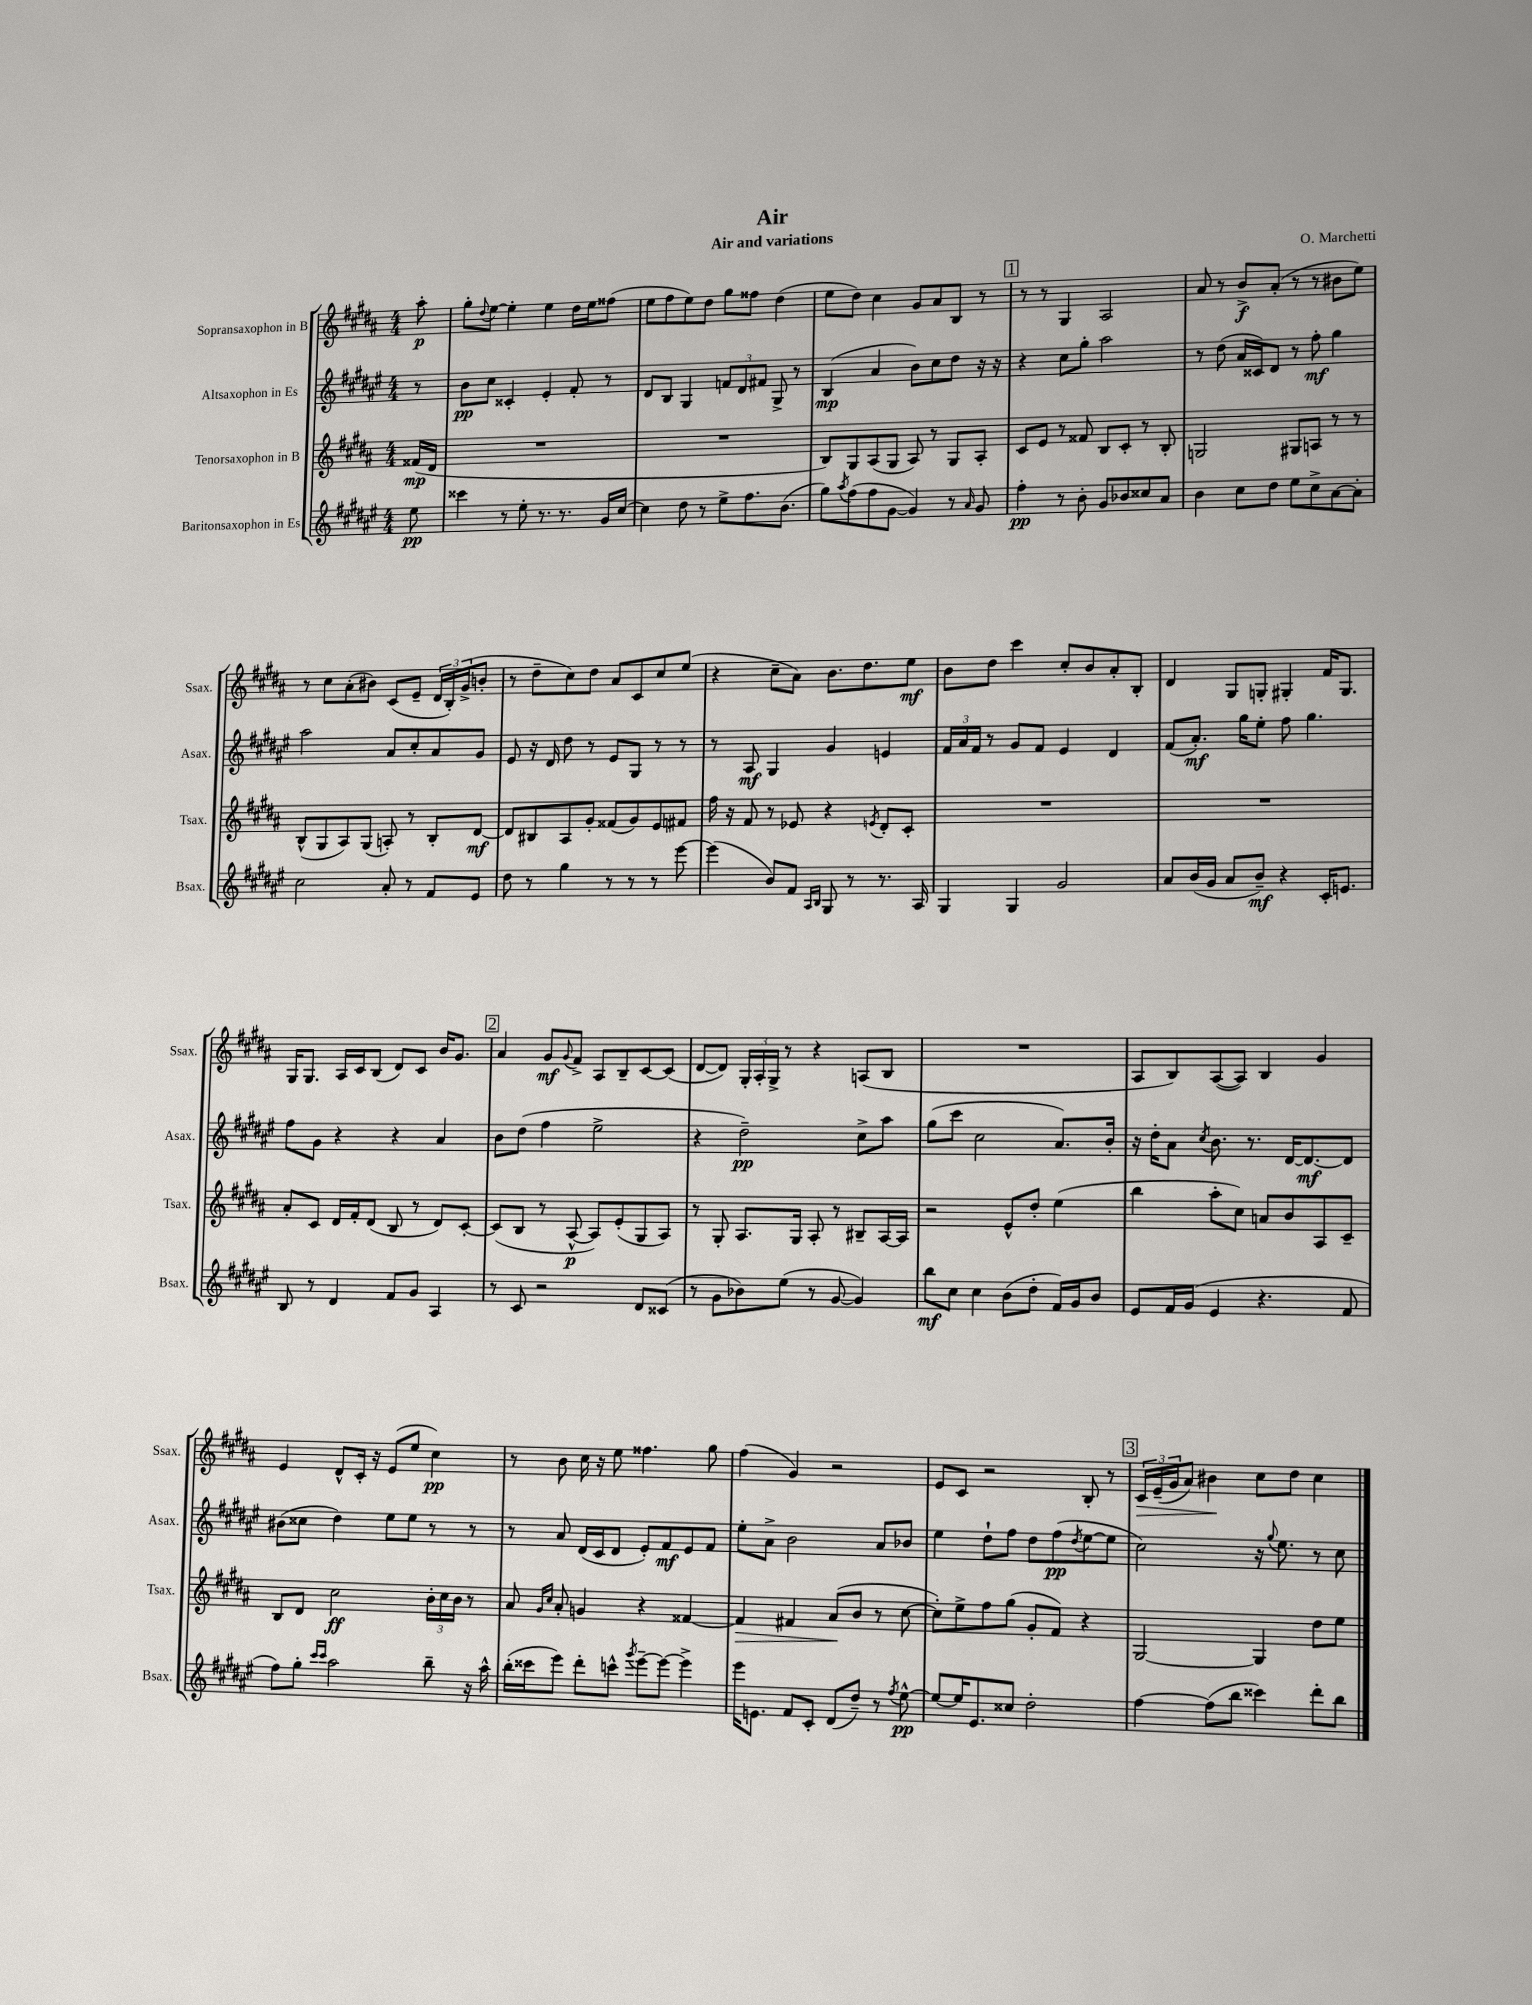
\header { title = "Air" composer = "O. Marchetti" subtitle = "Air and variations" }
<<
\new StaffGroup <<
\new Staff = "s0" \with { instrumentName = "Sopransaxophon in B" shortInstrumentName = "Ssax." } {
    \clef treble \key b \major \numericTimeSignature \time 4/4 \partial 8
    ais''8-.\p |
    gis''8-. \appoggiatura { dis''8 } e''8~ e''4-. e''4 dis''16 e''16 fisis''8( |
    e''8 fis''8 e''8) dis''8 gis''8 fisis''8 dis''4( |
    e''8 dis''8) cis''4 gis'8 ais'8 b8 r8 |
    \mark \markup { \box "1" } r8 r8 gis4 ais2 |
    ais'8 r8 b'8->\f ais'8-.( r8 r8 bis'8 e''8) |
    r8 cis''8 ais'8-.( bis'8) cis'8( e'8-- \tuplet 3/2 { dis'16 b16-.) gis'16->( } b'8-. |
    r8 dis''8-- cis''8) dis''8 ais'8 cis'8 cis''8 e''8( |
    r4 cis''8-- ais'8) b'8. dis''8. e''8\mf |
    b'8 dis''8 cis'''4 cis''8-. b'8 ais'8-. b8-. |
    dis'4 gis8 g8-. gis4-. fis'16 gis8. |
    gis16 gis8. ais16 cis'16 b8( dis'8) cis'8 b'16 gis'8. |
    \mark \markup { \box "2" } ais'4 gis'8\mf \appoggiatura { gis'8 } fis'8-> ais8 b8-- cis'8~ cis'8( |
    dis'8~ dis'8) \tuplet 3/2 { gis16-. ais16-. gis16-> } r8 r4 a8( b8 |
    R1 |
    ais8 b8) ais8~( ais8) b4 gis'4 |
    e'4 dis'8-^ cis'16-. r16 e'8( e''8 cis''4\pp) |
    r8 b'8 cis''16 r16 e''8 fisis''4. gis''8 |
    fis''4( gis'4) r2 |
    e'8 cis'8 r2 b8-. r8 |
    \mark \markup { \box "3" } \tuplet 3/2 { cis'16\> e'16--( gis'16 } ais'8) bis'4\! cis''8 dis''8 cis''4 \bar "|." |
}
\new Staff = "s1" \with { instrumentName = "Altsaxophon in Es" shortInstrumentName = "Asax." } {
    \clef treble \key fis \major \numericTimeSignature \time 4/4 \partial 8
    r8 |
    b'8\pp cis''8 cisis'4-. eis'4-. fis'8-. r8 |
    dis'8 b8 gis4 \tuplet 3/2 { f'8 dis'8 fis'8 } gis8-> r8 |
    b4\mp( ais'4 b'8) cis''8 dis''8 r16 r16 |
    \mark \markup { \box "1" } r4 cis''8 gis''8-. ais''2 |
    r8 dis''8( ais'16 cisis'16) dis'8 r8 fis''8-.\mf gis''4 |
    ais''2 ais'8 cis''8-. ais'8 gis'8 |
    eis'8 r16 dis'16 dis''8 r8 eis'8 gis8 r8 r8 |
    r8 ais8\mf gis4 gis'4 e'4 |
    \tuplet 3/2 { fis'16 ais'16 fis'16 } r8 gis'8 fis'8 eis'4 dis'4 |
    fis'8( ais'8.-.\mf) gis''16 eis''8-. fis''8 gis''4. |
    fis''8 gis'8 r4 r4 ais'4 |
    \mark \markup { \box "2" } b'8 dis''8( fis''4 eis''2-> |
    r4 dis''2--\pp) cis''8-> ais''8 |
    gis''8( cis'''8 cis''2 ais'8.) b'16-. |
    r16 dis''16-. ais'8 \acciaccatura { cis''8 } b'8. r8. dis'16~ dis'8.~\mf dis'8 |
    bis'8( cisis''8 dis''4) eis''8 eis''8 r8 r8 |
    r8 ais'8 dis'16( cis'16 dis'8 eis'8-.) fis'8\mf eis'8 fis'8 |
    eis''8-. ais'8-> b'2 ais'8 bes'8 |
    eis''4 dis''8-! fis''8 dis''8 fis''8\pp( \acciaccatura { dis''8 } eis''8~ eis''8 |
    \mark \markup { \box "3" } cis''2) r16 \appoggiatura { gis''8 } eis''8. r8 cis''8 \bar "|." |
}
\new Staff = "s2" \with { instrumentName = "Tenorsaxophon in B" shortInstrumentName = "Tsax." } {
    \clef treble \key b \major \numericTimeSignature \time 4/4 \partial 8
    fisis'16\mp( dis'16 |
    R1 |
    R1 |
    b8) gis8 ais8( gis8 ais8) r8 gis8 ais8-. |
    \mark \markup { \box "1" } cis'8 e'8 r8 fisis'8 b8 cis'8-. r8 b8-. |
    g2 gis8 a8 r8 r8 |
    b8-^( gis8 ais8) gis8( a8-.) r8 b8-. dis'8~\mf |
    dis'8 bis8 ais8 gis'8-. fisis'8( gis'8) e'8 fis'8 |
    fis''16 r16 fis'8 r8 ees'8 r4 \acciaccatura { e'8 } dis'8-. cis'8-. |
    R1 |
    R1 |
    ais'8-. cis'8 dis'16 fis'16-. dis'8( b8 r8 dis'8) cis'8~-. |
    \mark \markup { \box "2" } cis'8( b8 r8 ais8~-^\p ais8) e'8-.( gis8 ais8) |
    r8 gis8-. ais8. gis16 ais8-. r8 bis8-- ais16~ ais16 |
    r2 e'8-^ dis''8-. e''4( |
    b''4 ais''8-. cis''8) a'8 b'8 ais8 cis'8-- |
    b8 dis'8 cis''2\ff \tuplet 3/2 { b'16-. cis''16 b'16 } r8 |
    ais'8 \grace { gis'16 cis''16 } ais'8-. g'4 r4 fisis'4~ |
    fisis'4\> fis'4 ais'8\!( b'8 r8 cis''8~ |
    cis''8-.) e''8-> fis''8 gis''8( gis'8-. fis'8) r4 |
    \mark \markup { \box "3" } gis2~ gis4 dis''8 e''8 \bar "|." |
}
\new Staff = "s3" \with { instrumentName = "Baritonsaxophon in Es" shortInstrumentName = "Bsax." } {
    \clef treble \key fis \major \numericTimeSignature \time 4/4 \partial 8
    eis''8\pp |
    cisis'''4 r8 eis''8-. r8. r8. gis'16 cis''16~ |
    cis''4 dis''8 r8 eis''8-> fis''8. b'8.( |
    gis''8) \acciaccatura { ais''8 } fis''8( fis''8 gis'8~ gis'4) r8 \grace { ais'16 } gis'8 |
    \mark \markup { \box "1" } fis''4-.\pp r8 b'8-. gis'8 bes'8 cisis''8 ais'8 |
    b'4 cis''8 dis''8 eis''8 cis''8-> ais'8~ ais'8-. |
    cis''2 ais'8-. r8 fis'8 eis'8 |
    dis''8 r8 gis''4 r8 r8 r8 eis'''8~ |
    eis'''4( b'8) fis'8 \grace { ais16 b16 } gis8 r8 r8. ais16 |
    gis4 gis4 gis'2 |
    ais'8 b'16( gis'16 ais'8 b'8--\mf) r4 cis'16-. e'8. |
    b8 r8 dis'4 fis'8 gis'8 ais4 |
    \mark \markup { \box "2" } r8 cis'8 r2 dis'8 cisis'8( |
    r8 gis'8 bes'8) eis''8( r8 gis'8~ gis'4) |
    b''8\mf cis''8 cis''4 b'8( dis''8-. fis'16) gis'16 b'8 |
    eis'8 fis'16 gis'16( eis'4 r4. fis'8 |
    fis''8) gis''8-. \grace { cis'''16 cis'''16 } ais''2 b''8-- r16 ais''16-^ |
    b''16-.( cisis'''16 eis'''8) dis'''8-. c'''8-^ \acciaccatura { gis'''8 } eis'''8~-- eis'''8~ eis'''4-> |
    eis'''16 e'8. fis'8 cis'8-. dis'8( dis''8--) r8 \acciaccatura { fis''8 } eis''8~-^\pp |
    eis''8~ eis''16 eis'8. cisis''8 dis''2-. |
    \mark \markup { \box "3" } fis''4~ fis''8( b''8 cisis'''4) dis'''8-. b''8 \bar "|." |
}
>>
>>
\layout { \context { \Score \remove "Bar_number_engraver" } }
